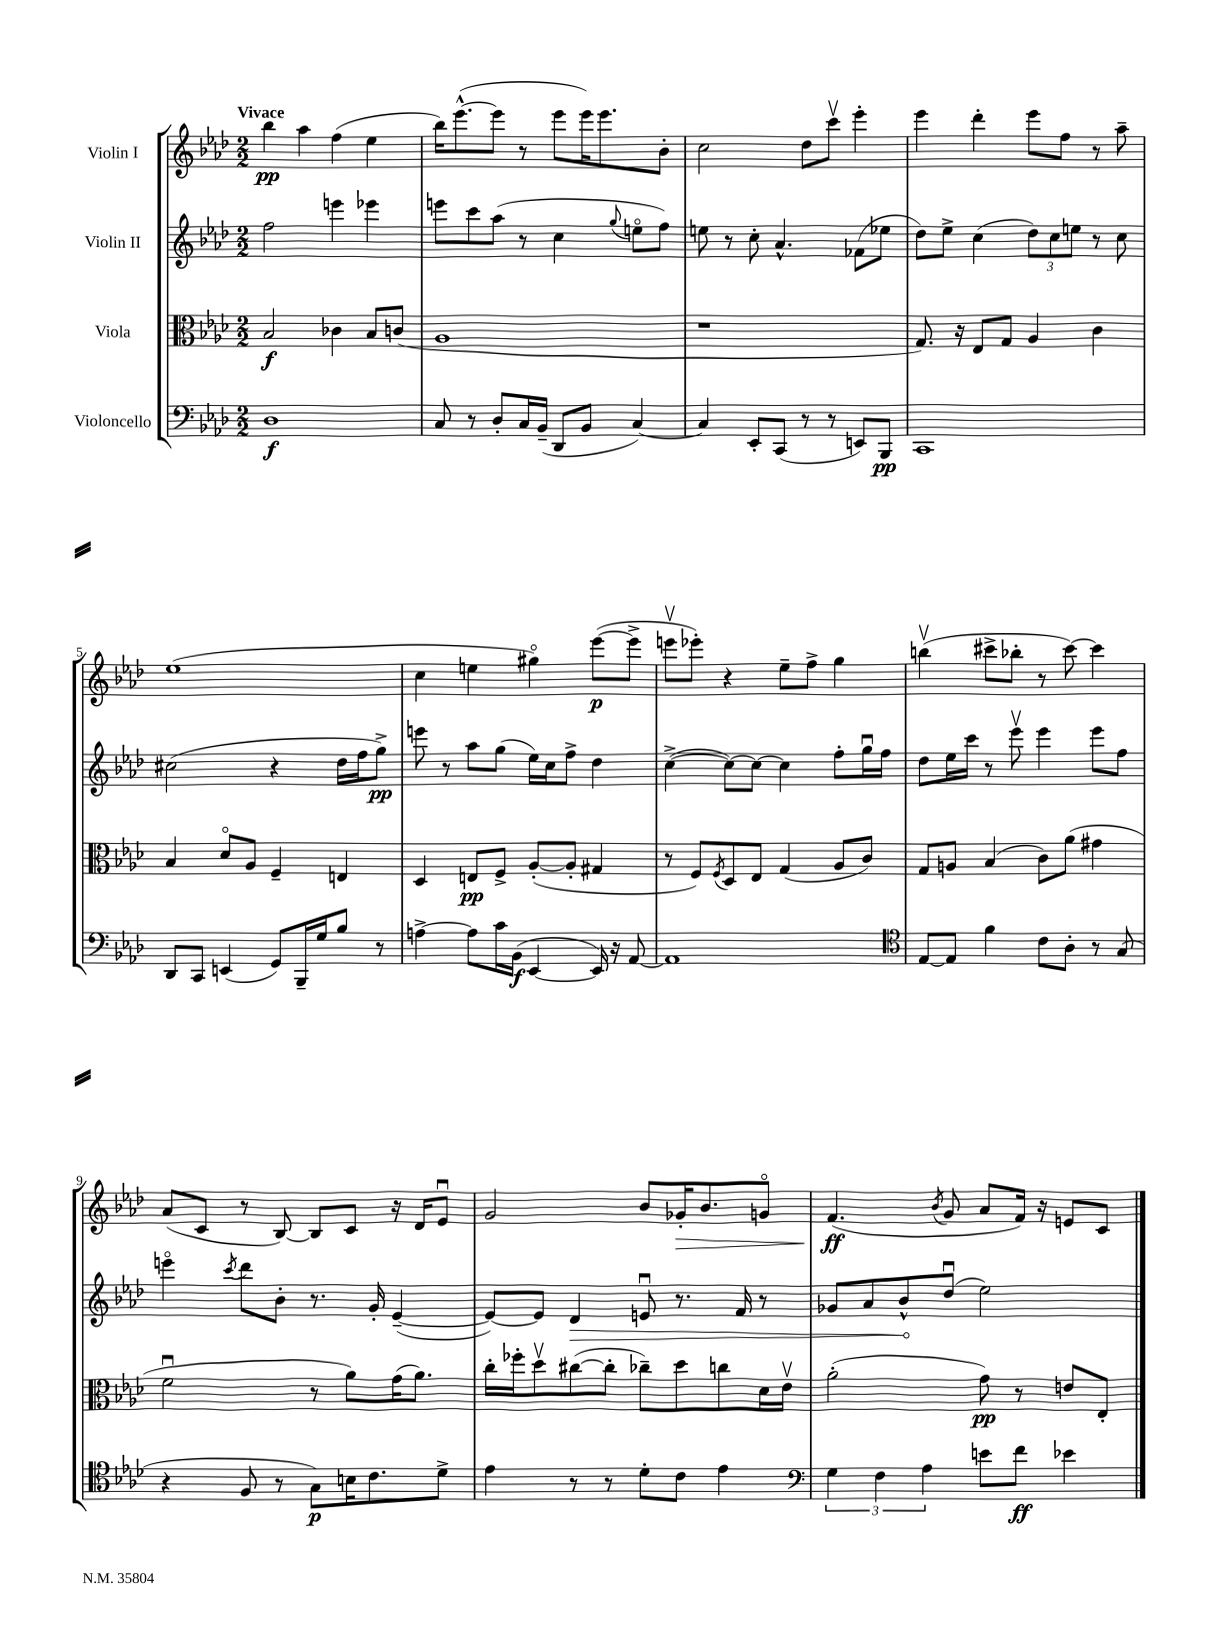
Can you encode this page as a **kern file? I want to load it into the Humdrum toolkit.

**kern	**kern	**kern	**kern
*staff4	*staff3	*staff2	*staff1
*clefF4	*clefC3	*clefG2	*clefG2
*k[b-e-a-d-]	*k[b-e-a-d-]	*k[b-e-a-d-]	*k[b-e-a-d-]
*M2/2	*M2/2	*M2/2	*M2/2
1D-	2B-/	2ff\	4bb-\
.	.	.	4aa-\
.	4c-\	4eee\	(4ff\
.	8B-/L	4eee-\	4ee-\
.	(8c/J	.	.
=	=	=	=
8C/	1A-	8eee\L	16bb-\LK)
.	.	.	([8.eee-^^\
8r	.	8ccc\	.
8D-'/L	.	(8aa-\J	8eee-\]J
16C/L	.	8r	8r
(16BB-~/JJ	.	.	.
8DD-/L	.	4cc\	8eee-\L
8BB-/J	.	.	16eee-\K)
.	.	.	8.eee-\
.	.	8qqgg/	.
[4C/)	.	8eeo\L	.
.	.	8ff\J)	8b-'\J
=	=	=	=
4C/]	1r	8ee\	2cc\
.	.	8r	.
8EE-'/L	.	8cc'\	.
(8CC/J	.	4.a-^^/	.
8r	.	.	8dd-\L
8r	.	.	8cccv\J
8EE/L)	.	(8f-\L	4eee-'\
8BBB-/J	.	8ee-\J	.
=	=	=	=
1CC	8.G/)	8dd-\L)	4eee-\
.	.	8ee-^\J	.
.	16r	.	.
.	8E-/L	(4cc\	4ddd-'\
.	8G/J	.	.
.	4A-/	12dd-\L)	8eee-\L
.	.	12cc\	.
.	.	.	8ff\J
.	.	12ee\J	.
.	4c\	8r	8r
.	.	8cc\	8aa-~\
=	=	=	=
8DD-/L	4B-/	(2cc#\	(1ee-
8CC/J	.	.	.
(4EE/	8d-o/L	.	.
.	8A-/J	.	.
8GG/L)	4F~/	4r	.
16BBB-~/L	.	.	.
16G/J	.	.	.
8B-/J	4E/	16dd-\LL	.
.	.	16ff\J	.
8r	.	8gg^\J)	.
=	=	=	=
[4A^\	4D-/	8eee\	4cc\
.	.	8r	.
8A\]L	8E/L	8aa-\L	4ee\
16c\L	8F^/J	(8gg\J	.
(16BB-\JJ	.	.	.
[4EE-/	([8A-'/L	16ee-\LL)	4gg#o\)
.	.	16cc\J	.
.	8A-'/]J	8ff^\J	.
16EE-/])	4G#/	4dd-\	([8eee-\L
16r	.	.	.
[8AA-/	.	.	8eee-^\]J
=	=	=	=
1AA-]	8r	([4cc^\	8eeev\L
.	8F/L)	.	8eee-'\J)
.	8qF/	.	.
.	8D-/	8cc\_L)	4r
.	8E-/J	8cc\_J	.
.	(4G/	4cc\]	8ee-~\L
.	.	.	8ff^\J
.	8A-/L	8ff'\L	4gg\
.	8c/J)	16ggu\L	.
.	.	16ff\JJ	.
=	=	=	=
*clefC4	*	*	*
[8E-/L	8G/L	8dd-\L	(4bbv\
8E-/]J	8A/J	16ee-\L	.
.	.	16ccc\JJ	.
4f\	(4B-/	8r	8ccc#^\L
.	.	8eee-v\	8bb-'\J
8c\L	8c\L)	4eee-\	8r
8A-'\J	(8a-\J	.	[8ccc#\)
8r	4g#\	8eee-\L	4ccc#\]
(8G/	.	8ff\J	.
=	=	=	=
4r	2fu\	4eeeo\	(8a-/L
.	.	.	8c/J
.	.	8qccc/	.
8F/	.	8ddd-\L	8r
8r	.	8b-'\J	[8B-/)
8G\L)	8r	8.r	8B-/]L
16B\K	8a-\L)	.	8c/J
8.c\	.	16g'/	.
.	(16g\K	([4e-~/	16r
.	8.a-\J)	.	16d-/LK
8d-^\J	.	.	8e-u/J
=	=	=	=
4e-\	16cc'\LL	8e-/_L)	2g/
.	16ff-'\J	.	.
.	8dd-v\	8e-/]J	.
8r	([8cc#\	4d-/	.
8r	8cc#'\]J	.	.
8d-'\L	8cc-~\L)	8eu/	8b-/L
8c\J	8dd-\	8.r	16g-'/K
.	.	.	8.b-/
4e-\	8cc\	.	.
.	.	16f/	.
.	16d-\L	8r	8go/J
.	16e-v\JJ	.	.
=	=	=	=
*clefF4	*	*	*
6G\	(2a-'\	8g-/L	(4.f/
.	.	8a-/	.
6F\	.	.	.
.	.	8b-^^/	.
6A-\	.	.	.
.	.	.	8qb-/
.	.	(8dd-u/J	8g/
8e\L	8g\)	2ee-\)	8a-/L
8f\J	8r	.	16f/Jk)
.	.	.	16r
4e-\	8e/L	.	8e/L
.	8E-'/J	.	8c/J
==	==	==	==
*-	*-	*-	*-
